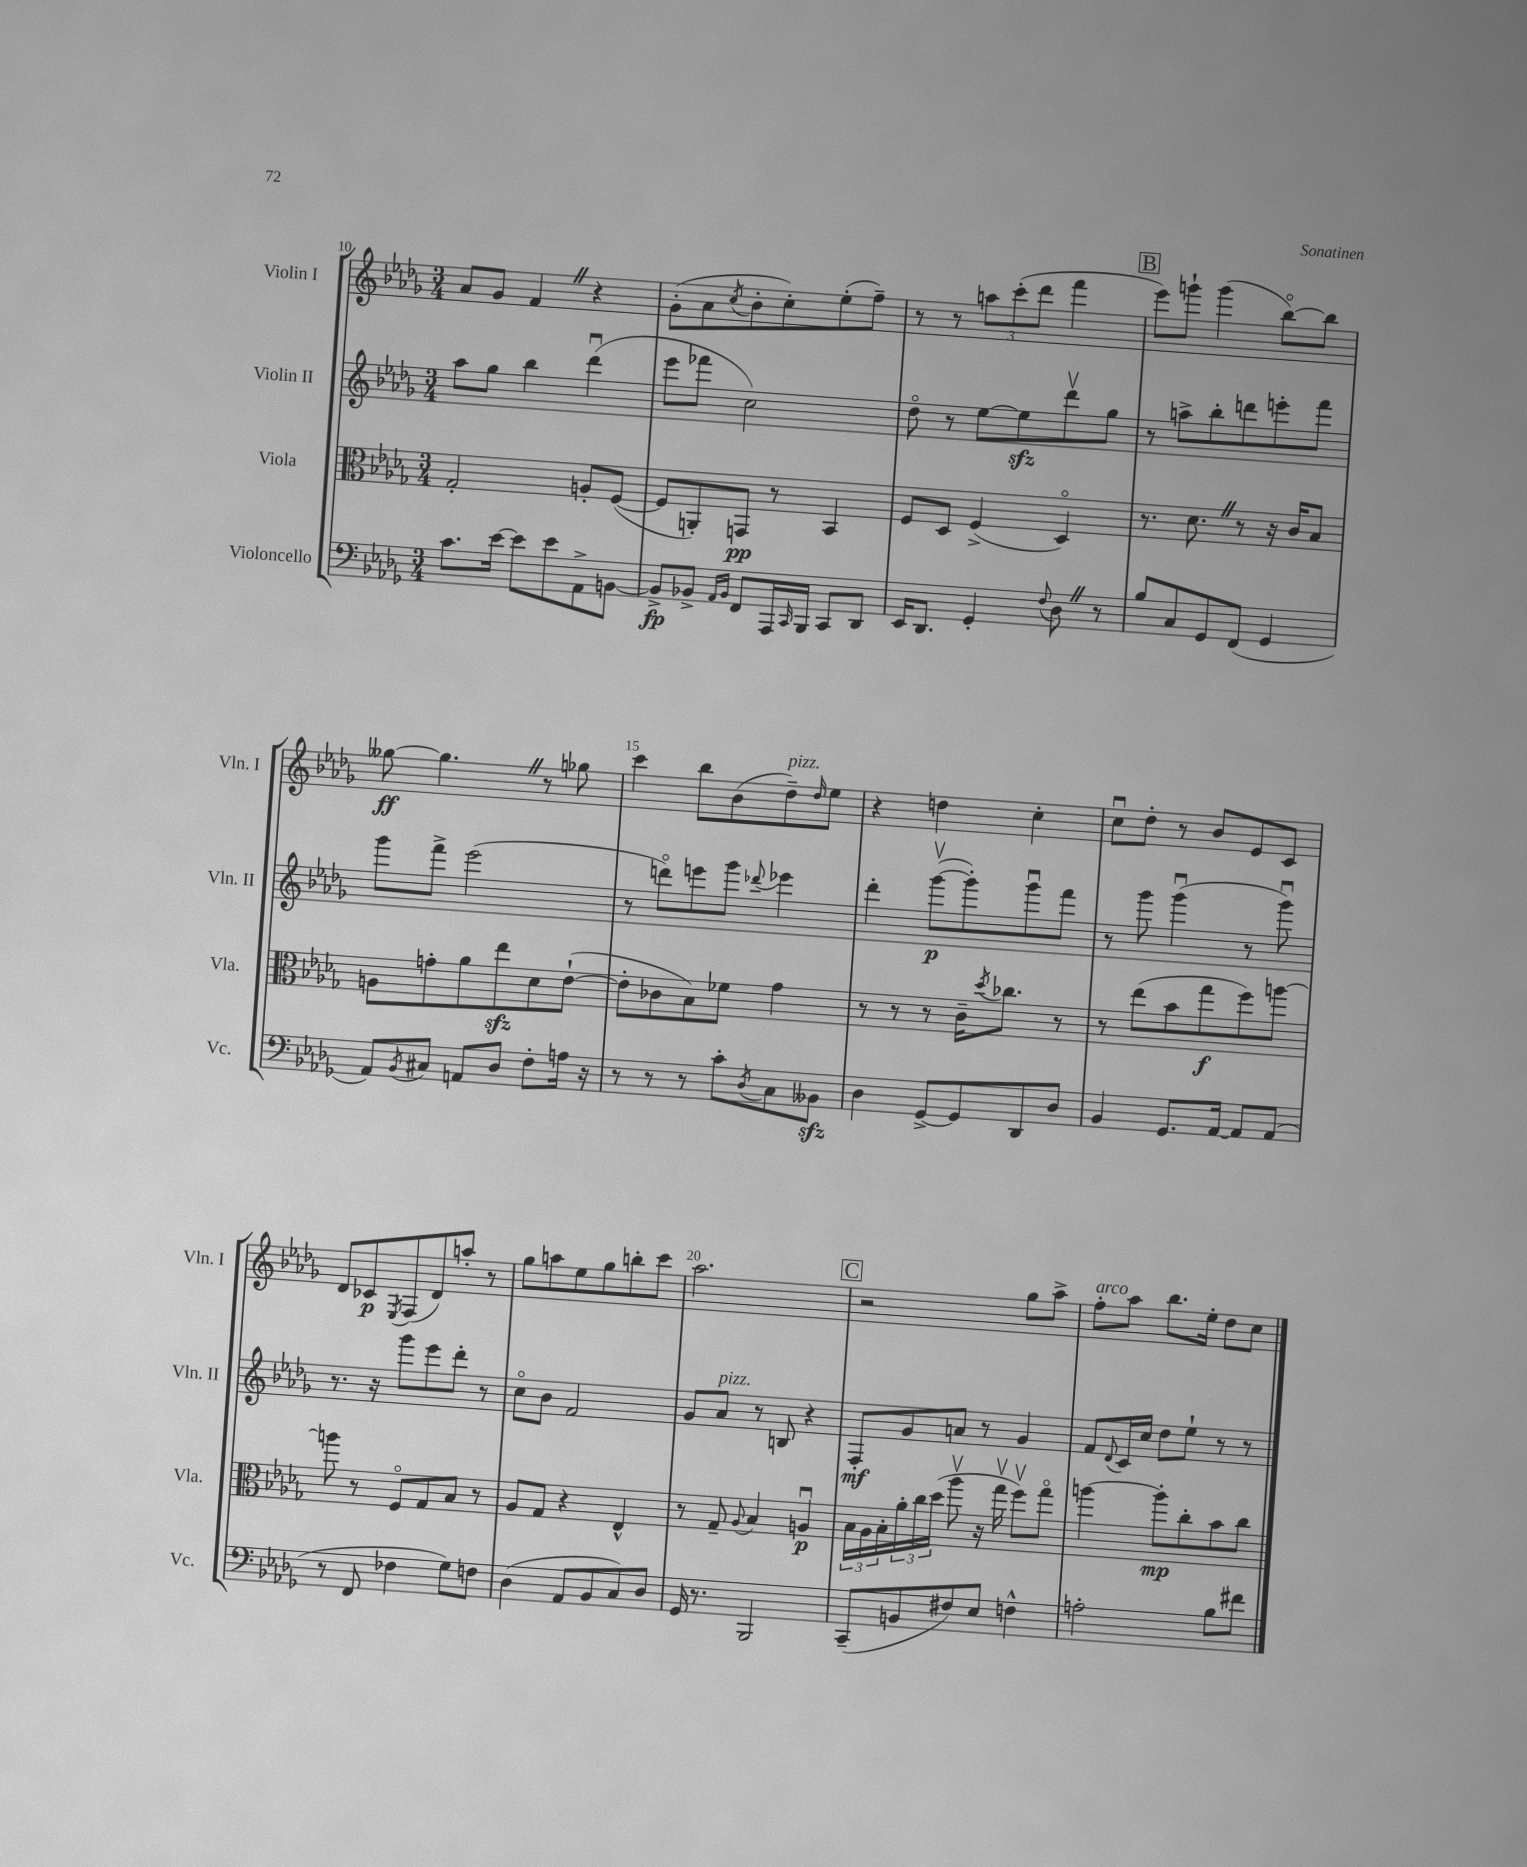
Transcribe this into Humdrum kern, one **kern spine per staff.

**kern	**kern	**kern	**kern
*staff4	*staff3	*staff2	*staff1
*clefF4	*clefC3	*clefG2	*clefG2
*k[b-e-a-d-g-]	*k[b-e-a-d-g-]	*k[b-e-a-d-g-]	*k[b-e-a-d-g-]
*M3/4	*M3/4	*M3/4	*M3/4
8.c\L	2G-'/	8aa-\L	8a-/L
.	.	8gg-\J	8g-/J
[16e-\Jk	.	.	.
8e-\]L	.	4bb-\	4f/
8e-\	.	.	.
8AA-^\	8A'/L	(4ddd-u\	4r
[8BB\J	([8F/J	.	.
=	=	=	=
8BB^/]L	8F/]L	8eee-\L	(8g-'\L
8BB-^/J	8AA'/)	8fff-\J	8a-\
16qqAA-/LL	.	.	.
16qqBB-/JJ	.	.	8qcc/
8FF/L	8GG/J	2cc\)	8b-'\
16AAA-/L	8r	.	8cc'\)
16qqCC/	.	.	.
16BBB-/JJ	.	.	.
8CC/L	4BB-/	.	(8ee-'\
8DD-/J	.	.	8ff~\J)
=	=	=	=
16EE-/LK	8F/L	8dd-o\	8r
8.DD-/J	.	.	.
.	8D-/J	8r	8r
4GG-'/	(4F^/	[8ee-\L	12aa\L
.	.	.	(12ccc'\
.	.	8ee-\]	.
.	.	.	12ddd-\J
8qqF/	.	.	.
8D-\	4D-o/)	8ddd-v\	4fff\
8r	.	8gg-\J	.
=	=	=	=
8B-/L	8.r	8r	8eee-\L)
8C/	.	8aa^\L	8ggg`\J
.	8.d-\	.	.
8GG-/	.	8bb-'\	(4ggg\
(8FF/J	8r	8ddd\	.
4GG-/	16r	8eee'\	[8bb-o\L)
.	16c/LK	.	.
.	8B-/J	8fff\J	8bb-\]J
=	=	=	=
8AA-/L)	8A\L	8ggg-\L	[8gg--\
8qBB-/	.	.	.
8C#/J	8g'\	8fff^\J	4.gg--\]
8AA/L	8a-\	(2eee-\	.
8D-/J	8ee-\	.	.
8F'\L	8d-\	.	8r
16A\Jk	([8e-`\J	.	8gg-\
16r	.	.	.
=	=	=	=
8r	8e-'\]L	8r	4ccc\
8r	8c-\	8dddo\L)	.
8r	8B-\)	8eee\	8bb-\L
8c'\L	8f-\J	8ggg-\J	(8b-\
8qD-/	.	8qqddd-/	.
8C\	4g-\	4eee-\	8dd-~\)
.	.	.	16qqdd-/
8BB--\J	.	.	8ee-\J
=	=	=	=
4D-\	8r	4ddd-'\	4r
.	8r	.	.
[8GG-^/L	8r	([8ggg-v\L	4dd\
8GG-/]	16c~\LK	8ggg-'\])	.
.	8qdd-/	.	.
.	8.cc-\J	.	.
8DD-/	.	8ggg-u\	4cc'\
8D-/J	8r	8fff\J	.
=	=	=	=
4BB-/	8r	8r	8ccu\L
.	(8ee-\L	8ggg-\	8dd-'\J
8.GG-/L	8b-\	(4ggg-u\	8r
.	8gg-\	.	8b-/L
[16AA-/Jk	.	.	.
8AA-/]L	8ff\)	8r	8e-/
(8AA-/J	[8aa\J	8ggg-u\)	8c/J
=	=	=	=
8r	8aa\]	8.r	8d-/L
8FF/	8r	.	8c-/
.	.	16r	.
.	.	.	8qE-/
4F-\	8Fo/L	8ggg-\L	(8F/
.	8G-/	8eee-\	8d-/)
8G-\L)	8B-/J	8ddd-'\J	8aa'/J
8F\J	8r	8r	8r
=	=	=	=
(4D-\	8A-/L	8cco\L	8gg-\L
.	8G-/J	8b-\J	8aa\
8AA-/L	4r	2f/	8ee-\
8BB-/	.	.	8gg-\
8C/)	4E-^^/	.	8bb'\
8D-/J	.	.	8ccc\J
=	=	=	=
16GG-/	8r	8g-/L	2.aa-\
8.r	.	.	.
.	8G-~/	8a-/J	.
.	8qqA-/	.	.
2BBB-/	4B-/	8r	.
.	.	8B/	.
.	4Au/	4r	.
=	=	=	=
(8CC~/L	24B-\LL	8F'/L	2r
.	24A-\	.	.
.	24B-'\	.	.
8BB/	24a-'\	8g-/	.
.	24cc\	.	.
.	(24dd-\JJ	.	.
8F#/)	8aa-v\	8a/J	.
8E-/J	16r	8r	.
.	16gg-v\	.	.
4F^^\	8ffv\L)	4g-/	8gg-\L
.	8gg-o\J	.	8aa-^\J
=	=	=	=
2A'\	[4aa\	8f/L	8ff'\L
.	.	8qqd-/	.
.	.	16c/L	8aa-\J
.	.	16cc/JJ	.
.	8aa'\]L	8dd-\L	8.bb-\L
.	8cc'\	8ee-`\J	.
.	.	.	16ee-'\Jk
8B-\L	8b-\	8r	8dd-\L
8f#\J	8cc\J	8r	8cc\J
==	==	==	==
*-	*-	*-	*-
